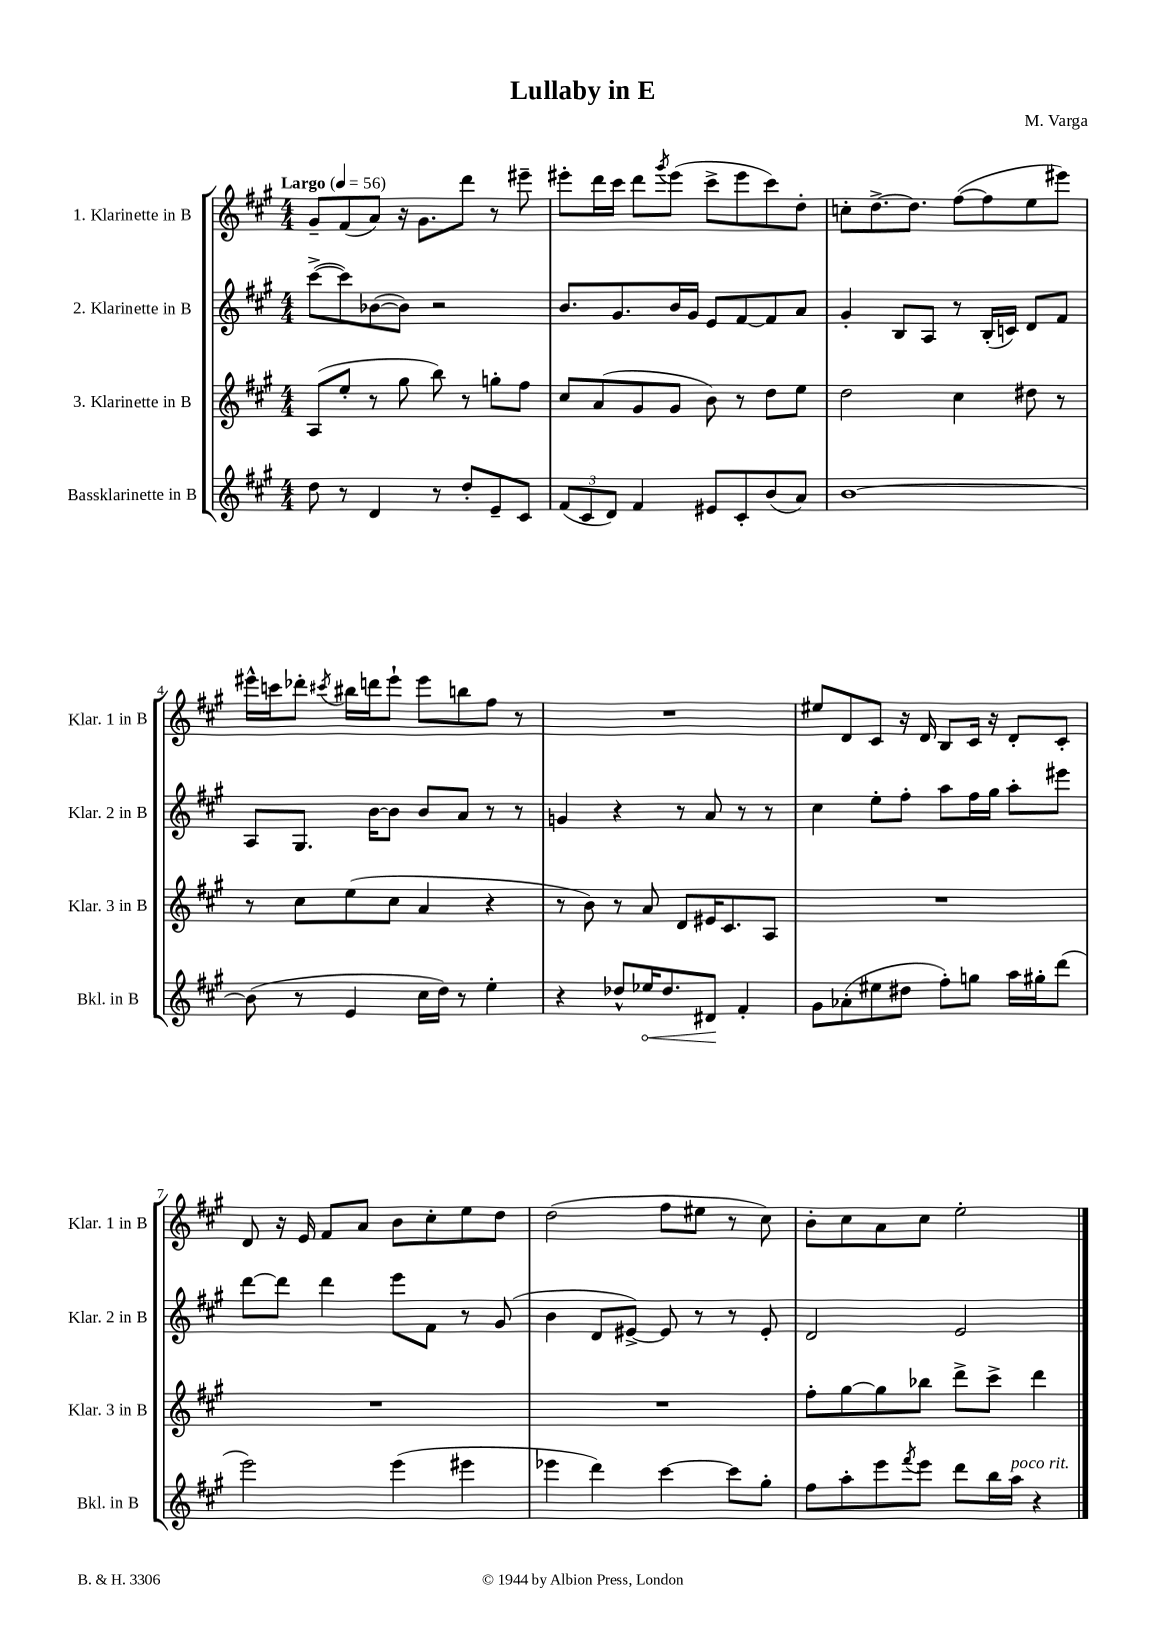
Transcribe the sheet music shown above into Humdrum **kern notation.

**kern	**kern	**kern	**kern
*staff4	*staff3	*staff2	*staff1
*clefG2	*clefG2	*clefG2	*clefG2
*k[f#c#g#]	*k[f#c#g#]	*k[f#c#g#]	*k[f#c#g#]
*M4/4	*M4/4	*M4/4	*M4/4
*MM56	*MM56	*MM56	*MM56
8dd	(8A	([8ccc#^	8g#~
8r	8ee'	8ccc#])	(8f#
4d	8r	([8b-	8a)
.	8gg#	8b-])	16r
.	.	.	8.g#
8r	8bb)	2r	.
8dd'	8r	.	8ddd
8e~	8gg'	.	8r
8c#	8ff#	.	8eee#~
=	=	=	=
(12f#	8cc#	8.b	8eee#'
12c#	.	.	.
.	(8a	.	16ddd
12d)	.	.	.
.	.	8.g#	16ccc#
4f#	8g#	.	8ddd
.	.	.	8qggg#
.	8g#	16b	(8eee#
.	.	16g#	.
8e#	8b)	8e	8ccc#^
8c#'	8r	[8f#	8eee#
(8b	8dd	8f#]	8ccc#)
8a)	8ee	8a	8dd'
=	=	=	=
[1b	2dd	4g#'	8cc'
.	.	.	[8.dd^
.	.	8B	.
.	.	.	8.dd]
.	.	8A	.
.	4cc#	8r	([8ff#
.	.	(16B'	8ff#]
.	.	16c)	.
.	8dd#	8d	8ee
.	8r	8f#	8eee#)
=	=	=	=
(8b]	8r	8A	16eee#^^
.	.	.	16ccc
8r	8cc#	8.G#	8ddd-'
.	.	.	8qccc#
4e	(8ee	.	16bb#
.	.	[16b	16ddd
.	8cc#	8b]	8eee#`
16cc#	4a	8b	8eee#
16dd)	.	.	.
8r	.	8a	8bb
4ee'	4r	8r	8ff#
.	.	8r	8r
=	=	=	=
4r	8r	4g	1r
.	8b)	.	.
8dd-^^	8r	4r	.
16ee-	8a	.	.
8.dd-	.	.	.
.	8d	8r	.
8d#	16e#	8a	.
.	8.c#	.	.
4f#'	.	8r	.
.	8A	8r	.
=	=	=	=
8g#	1r	4cc#	8ee#
(8a-'	.	.	8d
8ee#	.	8ee'	8c#
8dd#	.	8ff#'	16r
.	.	.	16d
8ff#')	.	8aa	8B
8gg	.	16ff#	16c#
.	.	16gg#	16r
16aa	.	8aa'	8d'
16gg#'	.	.	.
(8ddd	.	8eee#	8c#'
=	=	=	=
2eee)	1r	[8ddd	8d
.	.	8ddd]	16r
.	.	.	16e
.	.	4ddd	8f#
.	.	.	8a
(4eee	.	8eee	8b
.	.	8f#	8cc#'
4eee#	.	8r	8ee
.	.	(8g#	8dd
=	=	=	=
4eee-	1r	4b	(2dd
4ddd)	.	8d	.
.	.	[8e#^)	.
[4ccc#	.	8e#]	8ff#
.	.	8r	8ee#
8ccc#]	.	8r	8r
8gg#'	.	8e#'	8cc#)
=	=	=	=
8ff#	8ff#'	2d	8b'
8aa'	[8gg#	.	8cc#
8eee	8gg#]	.	8a
8qfff#	.	.	.
8eee	8bb-	.	8cc#
8ddd	8ddd^	2e	2ee'
16bb	8ccc#^	.	.
16aa	.	.	.
4r	4ddd	.	.
==	==	==	==
*-	*-	*-	*-
